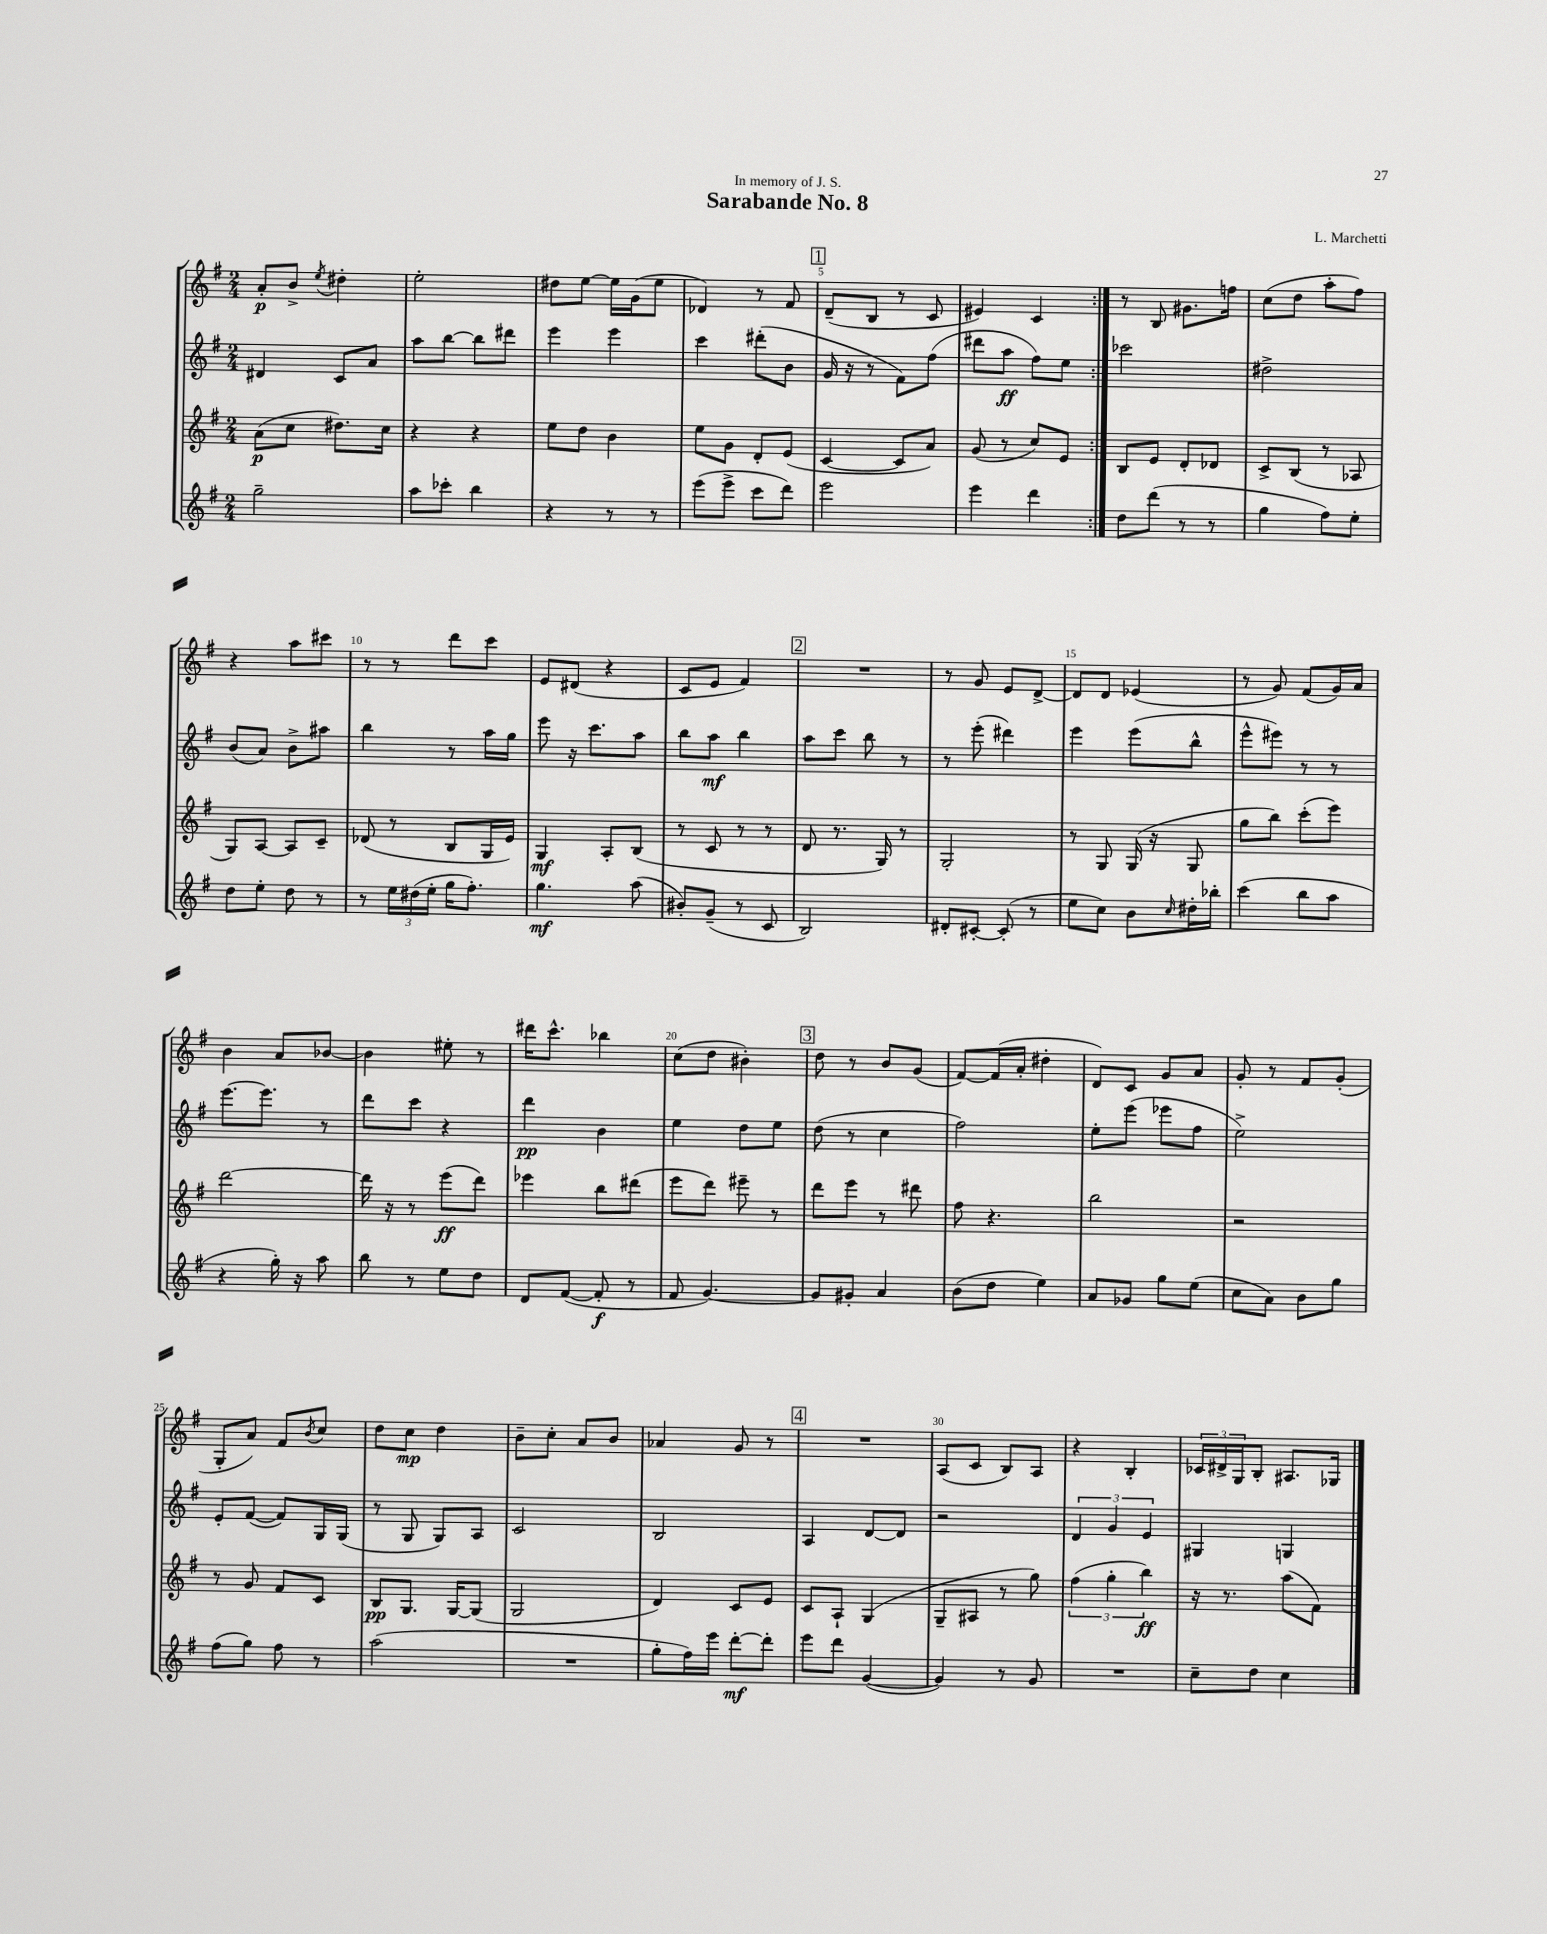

**kern	**dynam	**kern	**dynam	**kern	**dynam	**kern	**dynam
*part4	*part4	*part3	*part3	*part2	*part2	*part1	*part1
*staff4	*staff4	*staff3	*staff3	*staff2	*staff2	*staff1	*staff1
*clefG2	*	*clefG2	*	*clefG2	*	*clefG2	*
*k[f#]	*	*k[f#]	*	*k[f#]	*	*k[f#]	*
*M2/4	*	*M2/4	*	*M2/4	*	*M2/4	*
=1	=1	=1	=1	=1	=1	=1	=1
2gg~\	.	(8a\L	p	4d#X/	.	8a'/L	p
.	.	8cc\J	.	.	.	8b^/J	.
.	.	.	.	.	.	8qee/	.
.	.	8.dd#X\L)	.	8c/L	.	4dd#X'\	.
.	.	.	.	8a/J	.	.	.
.	.	16cc\Jk	.	.	.	.	.
=2	=2	=2	=2	=2	=2	=2	=2
8aa\L	.	4r	.	8aa\L	.	2ee'\	.
8ccc-X'\J	.	.	.	[8bb\J	.	.	.
4bb\	.	4r	.	8bb\L]	.	.	.
.	.	.	.	8ddd#X\J	.	.	.
=3	=3	=3	=3	=3	=3	=3	=3
4r	.	8ee\L	.	4eee\	.	8dd#X\L	.
.	.	8dd\J	.	.	.	[8ee\J	.
8r	.	4b\	.	4eee\	.	16ee\LL]	.
.	.	.	.	.	.	(16g\J	.
8r	.	.	.	.	.	8ee\J	.
=4	=4	=4	=4	=4	=4	=4	=4
(8eee\L	.	8ee\L	.	4ccc\	.	4d-X/)	.
8eee^\J	.	8g\J	.	.	.	.	.
8ccc\L	.	8d'/L	.	(8ddd#X'\L	.	8r	.
8ddd\J)	.	(8e/J	.	8b\J	.	8f#/	.
!!LO:REH:place=s1:t=1
=5	=5	=5	=5	=5	=5	=5	=5
2eee\	.	[4c/	.	16g/	.	(8d~/L	.
.	.	.	.	16r	.	.	.
.	.	.	.	8r	.	8B/J	.
.	.	8c/L]	.	8f#\L)	.	8r	.
.	.	8a/J)	.	(8ff#\J	.	8c/	.
=6	=6	=6	=6	=6	=6	=6	=6
4eee\	.	(8g/	.	8ddd#X\L	.	4e#X/)	.
.	.	8r	.	8aa\J	ff	.	.
4ddd\	.	8cc/L)	.	8ff#\L)	.	4c/	.
.	.	8e/J	.	8ee\J	.	.	.
=7:|!	=7:|!	=7:|!	=7:|!	=7:|!	=7:|!	=7:|!	=7:|!
8dd\L	.	8B/L	.	2ccc-X\	.	8r	.
(8ddd\J	.	8e/J	.	.	.	8B/	.
8r	.	8d'/L	.	.	.	8.g#X\L	.
8r	.	8d-X/J	.	.	.	.	.
.	.	.	.	.	.	16ffn\Jk	.
=8	=8	=8	=8	=8	=8	=8	=8
4gg\	.	8c^/L	.	2dd#X^\	.	(8cc\L	.
.	.	(8B/J	.	.	.	8dd\J	.
8ff#\L)	.	8r	.	.	.	8aa'\L	.
8ee'\J	.	8A-X/	.	.	.	8ff#\J)	.
!!LO:LB:g=z
=9	=9	=9	=9	=9	=9	=9	=9
8dd\L	.	8G/L)	.	(8b/L	.	4r	.
8ee'\J	.	[8A/J	.	8a/J)	.	.	.
8dd\	.	8A/L]	.	8b^\L	.	8aa\L	.
8r	.	8c~/J	.	8aa#X\J	.	8ccc#X\J	.
=10	=10	=10	=10	=10	=10	=10	=10
8r	.	(8d-X/	.	4bb\	.	8r	.
24ee\LL	.	8r	.	.	.	8r	.
(24dd#X\	.	.	.	.	.	.	.
24ee'\JJ	.	.	.	.	.	.	.
16gg\KL	.	8B/L	.	8r	.	8ddd\L	.
8.ff#'\J)	.	.	.	.	.	.	.
.	.	16G/L	.	16aa\LL	.	8ccc\J	.
.	.	16e/JJ)	.	16gg\JJ	.	.	.
=11	=11	=11	=11	=11	=11	=11	=11
4.gg\	mf	4G/	mf	8eee\	.	8e/L	.
.	.	.	.	16r	.	(8d#X/J	.
.	.	.	.	8.ccc\L	.	.	.
.	.	8A'/L	.	.	.	4r	.
(8aa\	.	(8B/J	.	8aa\J	.	.	.
=12	=12	=12	=12	=12	=12	=12	=12
8b#X'/L)	.	8r	.	8bb\L	.	8c/L	.
(8g~/J	.	8c/	.	8aa\J	mf	8e/J	.
8r	.	8r	.	4bb\	.	4f#/)	.
8c/	.	8r	.	.	.	.	.
!!LO:REH:place=s1:t=2
=13	=13	=13	=13	=13	=13	=13	=13
2B/)	.	8d/	.	8aa\L	.	2r	.
.	.	8.r	.	8ccc\J	.	.	.
.	.	.	.	8bb\	.	.	.
.	.	16G/)	.	.	.	.	.
.	.	8r	.	8r	.	.	.
=14	=14	=14	=14	=14	=14	=14	=14
8d#X'/L	.	2G'/	.	8r	.	8r	.
[8c#X'/J	.	.	.	(8eee'\	.	8g/	.
(8c#'/]	.	.	.	4ddd#X\)	.	8e/L	.
8r	.	.	.	.	.	[8d^/J	.
=15	=15	=15	=15	=15	=15	=15	=15
8ee\L	.	8r	.	4eee\	.	8d/L]	.
8cc\J)	.	8G/	.	.	.	8d/J	.
8b\L	.	(16G/	.	(8eee\L	.	(4e-X/	.
.	.	16r	.	.	.	.	.
16qqcc/	.	.	.	.	.	.	.
16dd#X'\L	.	8G/	.	8bb^^\J	.	.	.
16bb-X'\JJ	.	.	.	.	.	.	.
=16	=16	=16	=16	=16	=16	=16	=16
(4ccc\	.	8gg\L	.	8eee^^\L	.	8r	.
.	.	8bb\J)	.	8eee#X\J)	.	8g/)	.
8bb\L	.	(8ccc'\L	.	8r	.	(8f#/L	.
8aa\J	.	8eee\J)	.	8r	.	16g/L)	.
.	.	.	.	.	.	16a/JJ	.
!!LO:LB:g=z
=17	=17	=17	=17	=17	=17	=17	=17
4r	.	[2ddd\	.	[8.eee\L	.	4b\	.
.	.	.	.	8.eee\J]	.	.	.
16gg'\)	.	.	.	.	.	8a/L	.
16r	.	.	.	.	.	.	.
8aa\	.	.	.	8r	.	[8b-X/J	.
=18	=18	=18	=18	=18	=18	=18	=18
8bb\	.	16ddd\]	.	8ddd\L	.	4b-\]	.
.	.	16r	.	.	.	.	.
8r	.	8r	.	8ccc\J	.	.	.
8ee\L	.	(8eee\L	ff	4r	.	8ee#X'\	.
8dd\J	.	8ddd\J)	.	.	.	8r	.
=19	=19	=19	=19	=19	=19	=19	=19
8d/L	.	4eee-X\	.	4ddd\	pp	16ddd#X\KL	.
.	.	.	.	.	.	8.ccc^^\J	.
([8f#/J	.	.	.	.	.	.	.
8f#'/]	f	8bb\L	.	4b\	.	4bb-X\	.
8r	.	(8ddd#X\J	.	.	.	.	.
=20	=20	=20	=20	=20	=20	=20	=20
8f#/	.	8eee\L	.	4ee\	.	(8cc\L	.
[4.g/)	.	8ddd\J)	.	.	.	8dd\J	.
.	.	8eee#X~\	.	8dd\L	.	4b#X'\)	.
.	.	8r	.	8ee\J	.	.	.
!!LO:REH:place=s1:t=3
=21	=21	=21	=21	=21	=21	=21	=21
8g/L]	.	8ddd\L	.	(8dd\	.	8dd\	.
8g#X'/J	.	8eee\J	.	8r	.	8r	.
4a/	.	8r	.	4cc\	.	8b/L	.
.	.	8ddd#X\	.	.	.	(8g/J	.
=22	=22	=22	=22	=22	=22	=22	=22
(8b\L	.	8ff#\	.	2ff#\)	.	[8f#/L)	.
8dd\J	.	4.r	.	.	.	(16f#/L]	.
.	.	.	.	.	.	16a'/JJ	.
4ee\)	.	.	.	.	.	4dd#X'\	.
=23	=23	=23	=23	=23	=23	=23	=23
8a/L	.	2bb\	.	8ee'\L	.	8d/L)	.
8g-X/J	.	.	.	(8eee\J	.	8c/J	.
8gg\L	.	.	.	8eee-X\L	.	8g/L	.
(8ee\J	.	.	.	8ff#\J	.	8a/J	.
=24	=24	=24	=24	=24	=24	=24	=24
8cc\L	.	2r	.	2ee^\)	.	8g'/	.
8a\J)	.	.	.	.	.	8r	.
8b\L	.	.	.	.	.	8f#/L	.
8gg\J	.	.	.	.	.	(8g'/J	.
!!LO:LB:g=z
=25	=25	=25	=25	=25	=25	=25	=25
(8ff#\L	.	8r	.	8e'/L	.	8G'/L	.
8gg\J)	.	8g/	.	([8f#/J	.	8a/J)	.
8ff#\	.	8f#/L	.	8f#/L])	.	8f#/L	.
.	.	.	.	.	.	8qb/	.
8r	.	8c/J	.	16G/L	.	8cc/J	.
.	.	.	.	(16G/JJ	.	.	.
=26	=26	=26	=26	=26	=26	=26	=26
(2aa\	.	8B/L	pp	8r	.	8dd\L	.
.	.	8.G/J	.	8G/	.	8cc\J	mp
.	.	.	.	8G/L)	.	4dd\	.
.	.	[16G/KL	.	.	.	.	.
.	.	(8G/J]	.	8A/J	.	.	.
=27	=27	=27	=27	=27	=27	=27	=27
2r	.	2G/	.	2c/	.	8b~\L	.
.	.	.	.	.	.	8cc'\J	.
.	.	.	.	.	.	8a/L	.
.	.	.	.	.	.	8b/J	.
=28	=28	=28	=28	=28	=28	=28	=28
8gg'\L	.	4d/)	.	2B/	.	4a-X/	.
16ff#\L)	.	.	.	.	.	.	.
16eee\JJ	.	.	.	.	.	.	.
[8ddd'\L	mf	8c/L	.	.	.	8g/	.
8ddd'\J]	.	8e/J	.	.	.	8r	.
!!LO:REH:place=s1:t=4
=29	=29	=29	=29	=29	=29	=29	=29
8eee\L	.	8c/L	.	4A/	.	2r	.
8ddd\J	.	8A`/J	.	.	.	.	.
([4g/	.	(4G/	.	[8d/L	.	.	.
.	.	.	.	8d/J]	.	.	.
=30	=30	=30	=30	=30	=30	=30	=30
4g/])	.	8G~/L	.	2r	.	(8A/L	.
.	.	8A#X/J	.	.	.	8c/J	.
8r	.	8r	.	.	.	8B/L)	.
8g/	.	8gg\)	.	.	.	8A/J	.
=31	=31	=31	=31	=31	=31	=31	=31
2r	.	(6ff#\	.	6d/	.	4r	.
.	.	6gg'\	.	6g/	.	.	.
.	.	.	.	.	.	4B'/	.
.	.	6bb\)	ff	6e/	.	.	.
=32	=32	=32	=32	=32	=32	=32	=32
8cc~\L	.	16r	.	4G#X/	.	24c-X/LL	.
.	.	.	.	.	.	24d#X^/	.
.	.	8.r	.	.	.	.	.
.	.	.	.	.	.	24G/J	.
8dd\J	.	.	.	.	.	8B'/J	.
4cc\	.	(8aa\L	.	4Gn/	.	8.A#X/L	.
.	.	8f#\J)	.	.	.	.	.
.	.	.	.	.	.	16G-X/Jk	.
==	==	==	==	==	==	==	==
*-	*-	*-	*-	*-	*-	*-	*-
